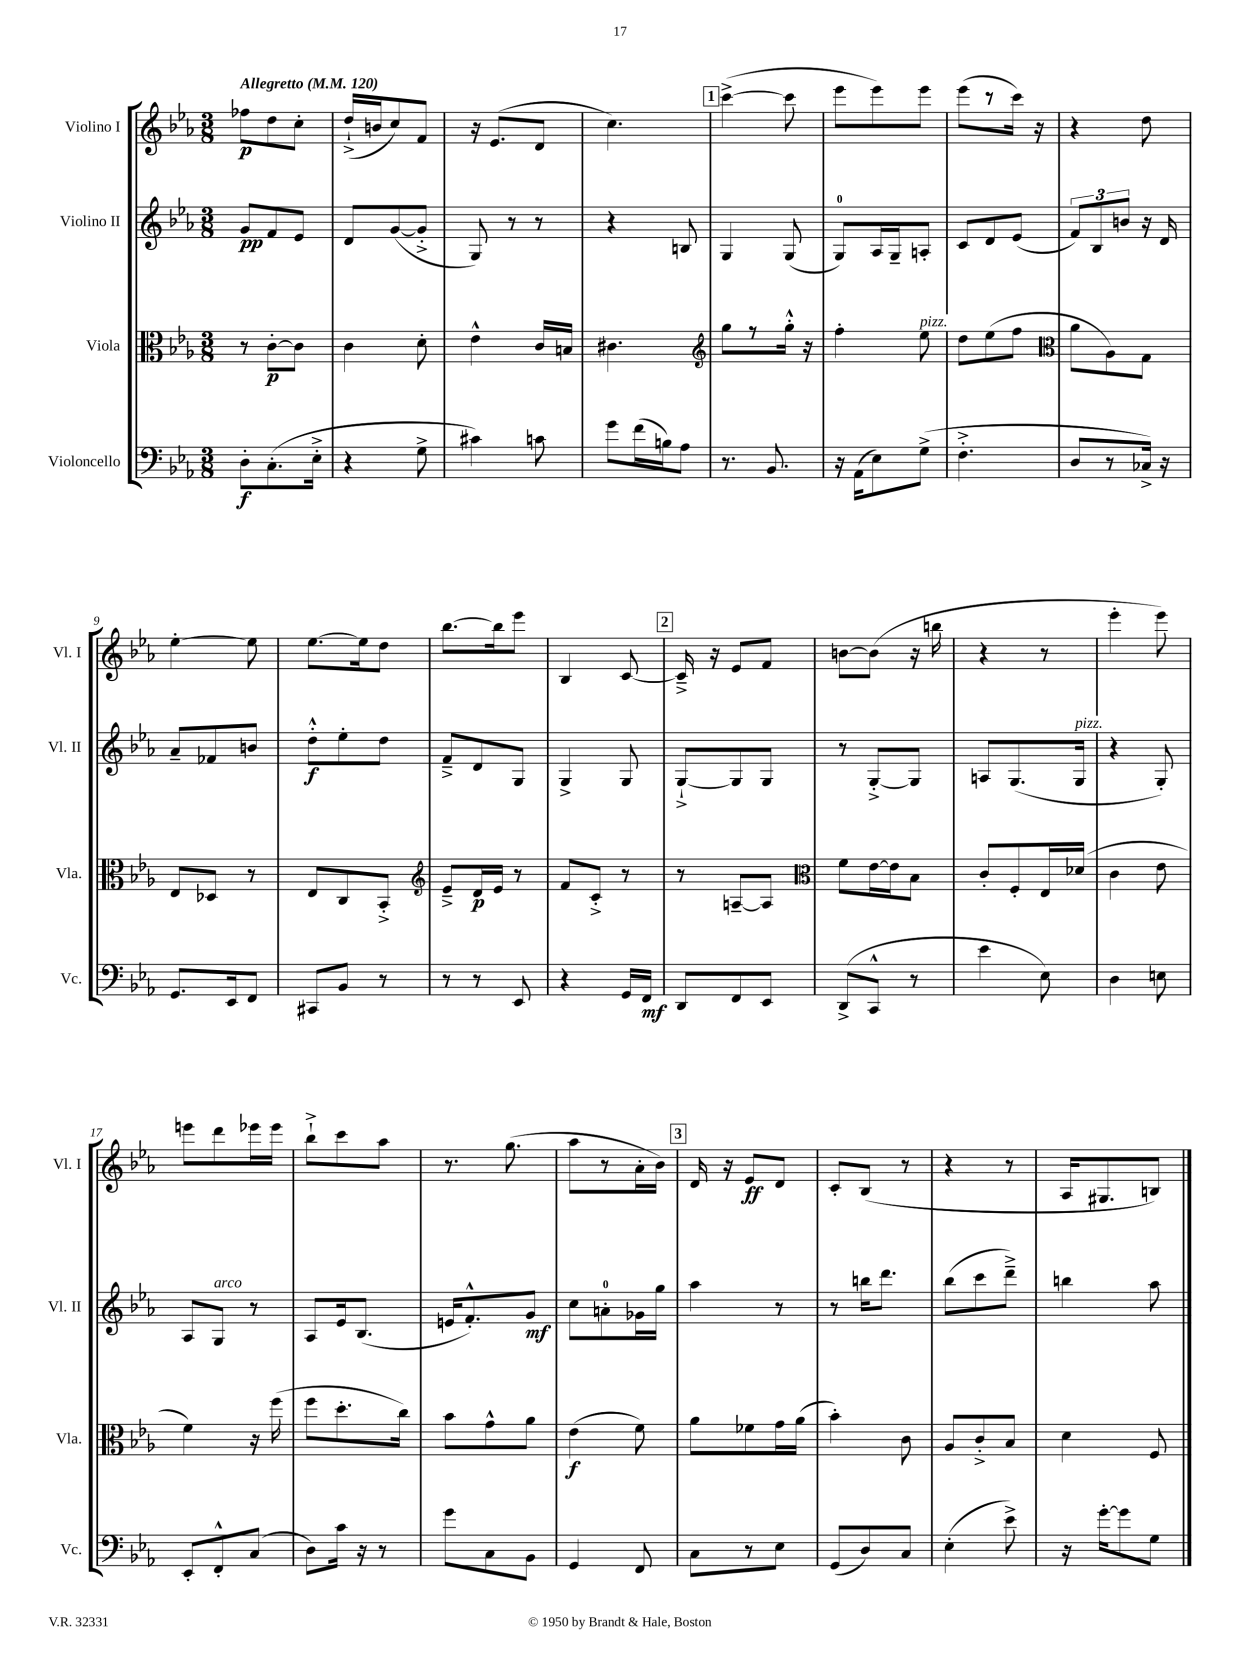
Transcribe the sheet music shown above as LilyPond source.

<<
\new StaffGroup <<
\new Staff = "s0" \with { instrumentName = "Violino I" shortInstrumentName = "Vl. I" } {
    \clef treble \key ees \major \numericTimeSignature \time 3/8 \tempo "Allegretto" 4 = 120
    \autoBeamOff fes''8[\p d''8 c''8]-. |
    d''16[-!->( b'16 c''8) f'8] |
    r16 ees'8.[( d'8] |
    c''4.) |
    \mark \markup { \box "1" } c'''4~->( c'''8 |
    ees'''8[ ees'''8) ees'''8] |
    ees'''8[( r8 c'''16]) r16 |
    r4 d''8 |
    ees''4~-. ees''8 |
    ees''8.[~ ees''16 d''8] |
    bes''8.[~ bes''16 ees'''8] |
    bes4 c'8~ |
    \mark \markup { \box "2" } c'16---> r16 ees'8[ f'8] |
    b'8[~ b'8]( r16 b''16 |
    r4 r8 |
    ees'''4-. ees'''8) |
    e'''8[ d'''8 ees'''16 ees'''16] |
    bes''8[-!-> c'''8 aes''8] |
    r8. g''8.( |
    aes''8[ r8 aes'16-. bes'16]) |
    \mark \markup { \box "3" } d'16 r16 ees'8[\ff d'8] |
    c'8[-. bes8]( r8 |
    r4 r8 |
    aes16[ gis8. b8]) \bar "|." |
}
\new Staff = "s1" \with { instrumentName = "Violino II" shortInstrumentName = "Vl. II" } {
    \clef treble \key ees \major \numericTimeSignature \time 3/8
    \autoBeamOff g'8[\pp f'8 ees'8] |
    d'8[ g'8~( g'8]-.-> |
    g8) r8 r8 |
    r4 b8 |
    \mark \markup { \box "1" } g4 g8( |
    g8[-0) aes16 g16-- a8]-. |
    c'8[ d'8 ees'8]( |
    \tuplet 3/2 { f'8[) bes8 b'8] } r16 d'16 |
    aes'8[-- fes'8 b'8] |
    d''8[-.-^\f ees''8-. d''8] |
    f'8[---> d'8 g8] |
    g4-> g8 |
    \mark \markup { \box "2" } g8[~-!-> g8 g8] |
    r8 g8[~-.-> g8] |
    a8[ g8.( g16]^\markup { \italic "pizz." } |
    r4 g8-.) |
    aes8[ g8]^\markup { \italic "arco" } r8 |
    aes8[ ees'16 bes8.]( |
    e'16[ f'8.-.-^) g'8]\mf |
    c''8[ a'8-0-. ges'16 g''16] |
    \mark \markup { \box "3" } aes''4 r8 |
    r8 b''16[ d'''8.] |
    bes''8[( c'''8 d'''8]--->) |
    b''4 aes''8 \bar "|." |
}
\new Staff = "s2" \with { instrumentName = "Viola" shortInstrumentName = "Vla." } {
    \clef alto \key ees \major \numericTimeSignature \time 3/8
    \autoBeamOff r8 c'8[~-.\p c'8] |
    c'4 d'8-. |
    ees'4-^ c'16[ b16] |
    cis'4. |
    \mark \markup { \box "1" } \clef treble g''8[ r8 g''16]-.-^ r16 |
    f''4-. ees''8^\markup { \italic "pizz." } |
    d''8[ ees''8( f''8] |
    \clef alto aes'8[ aes8) g8] |
    ees8[ des8] r8 |
    ees8[ c8 bes,8]-.-> |
    \clef treble ees'8[---> d'16\p ees'16] r8 |
    f'8[ c'8]-.-> r8 |
    \mark \markup { \box "2" } r8 a8[~-- a8] |
    \clef alto f'8[ ees'16~ ees'16 bes8] |
    c'8[-. f8-. ees16 des'16]( |
    c'4 ees'8 |
    f'4) r16 f''16( |
    f''8[ d''8.-. c''16]) |
    bes'8[ g'8-^ aes'8] |
    ees'4\f( f'8) |
    \mark \markup { \box "3" } aes'8[ fes'8 g'16 aes'16]( |
    bes'4-.) c'8 |
    aes8[ c'8-.-> bes8] |
    d'4 f8 \bar "|." |
}
\new Staff = "s3" \with { instrumentName = "Violoncello" shortInstrumentName = "Vc." } {
    \clef bass \key ees \major \numericTimeSignature \time 3/8
    \autoBeamOff d8[-.\f c8.-.( ees16]-.-> |
    r4 g8-> |
    cis'4) c'8 |
    g'8[ f'16( b16) aes8] |
    \mark \markup { \box "1" } r8. bes,8. |
    r16 aes,16[( ees8) g8]->( |
    f4.-.-> |
    d8[ r8 ces16]->) r16 |
    g,8.[ ees,16 f,8] |
    cis,8[ bes,8] r8 |
    r8 r8 ees,8 |
    r4 g,16[ f,16]\mf |
    \mark \markup { \box "2" } d,8[ f,8 ees,8] |
    d,8[->( c,8]-^ r8 |
    ees'4 ees8) |
    d4 e8 |
    ees,8[-. f,8-.-^ c8]( |
    d8[) c'16] r16 r8 |
    g'8[ c8 bes,8] |
    g,4 f,8 |
    \mark \markup { \box "3" } c8[ r8 ees8] |
    g,8[( d8) c8] |
    ees4-.( ees'8->) |
    r16 g'16[~-. g'8 g8] \bar "|." |
}
>>
>>
